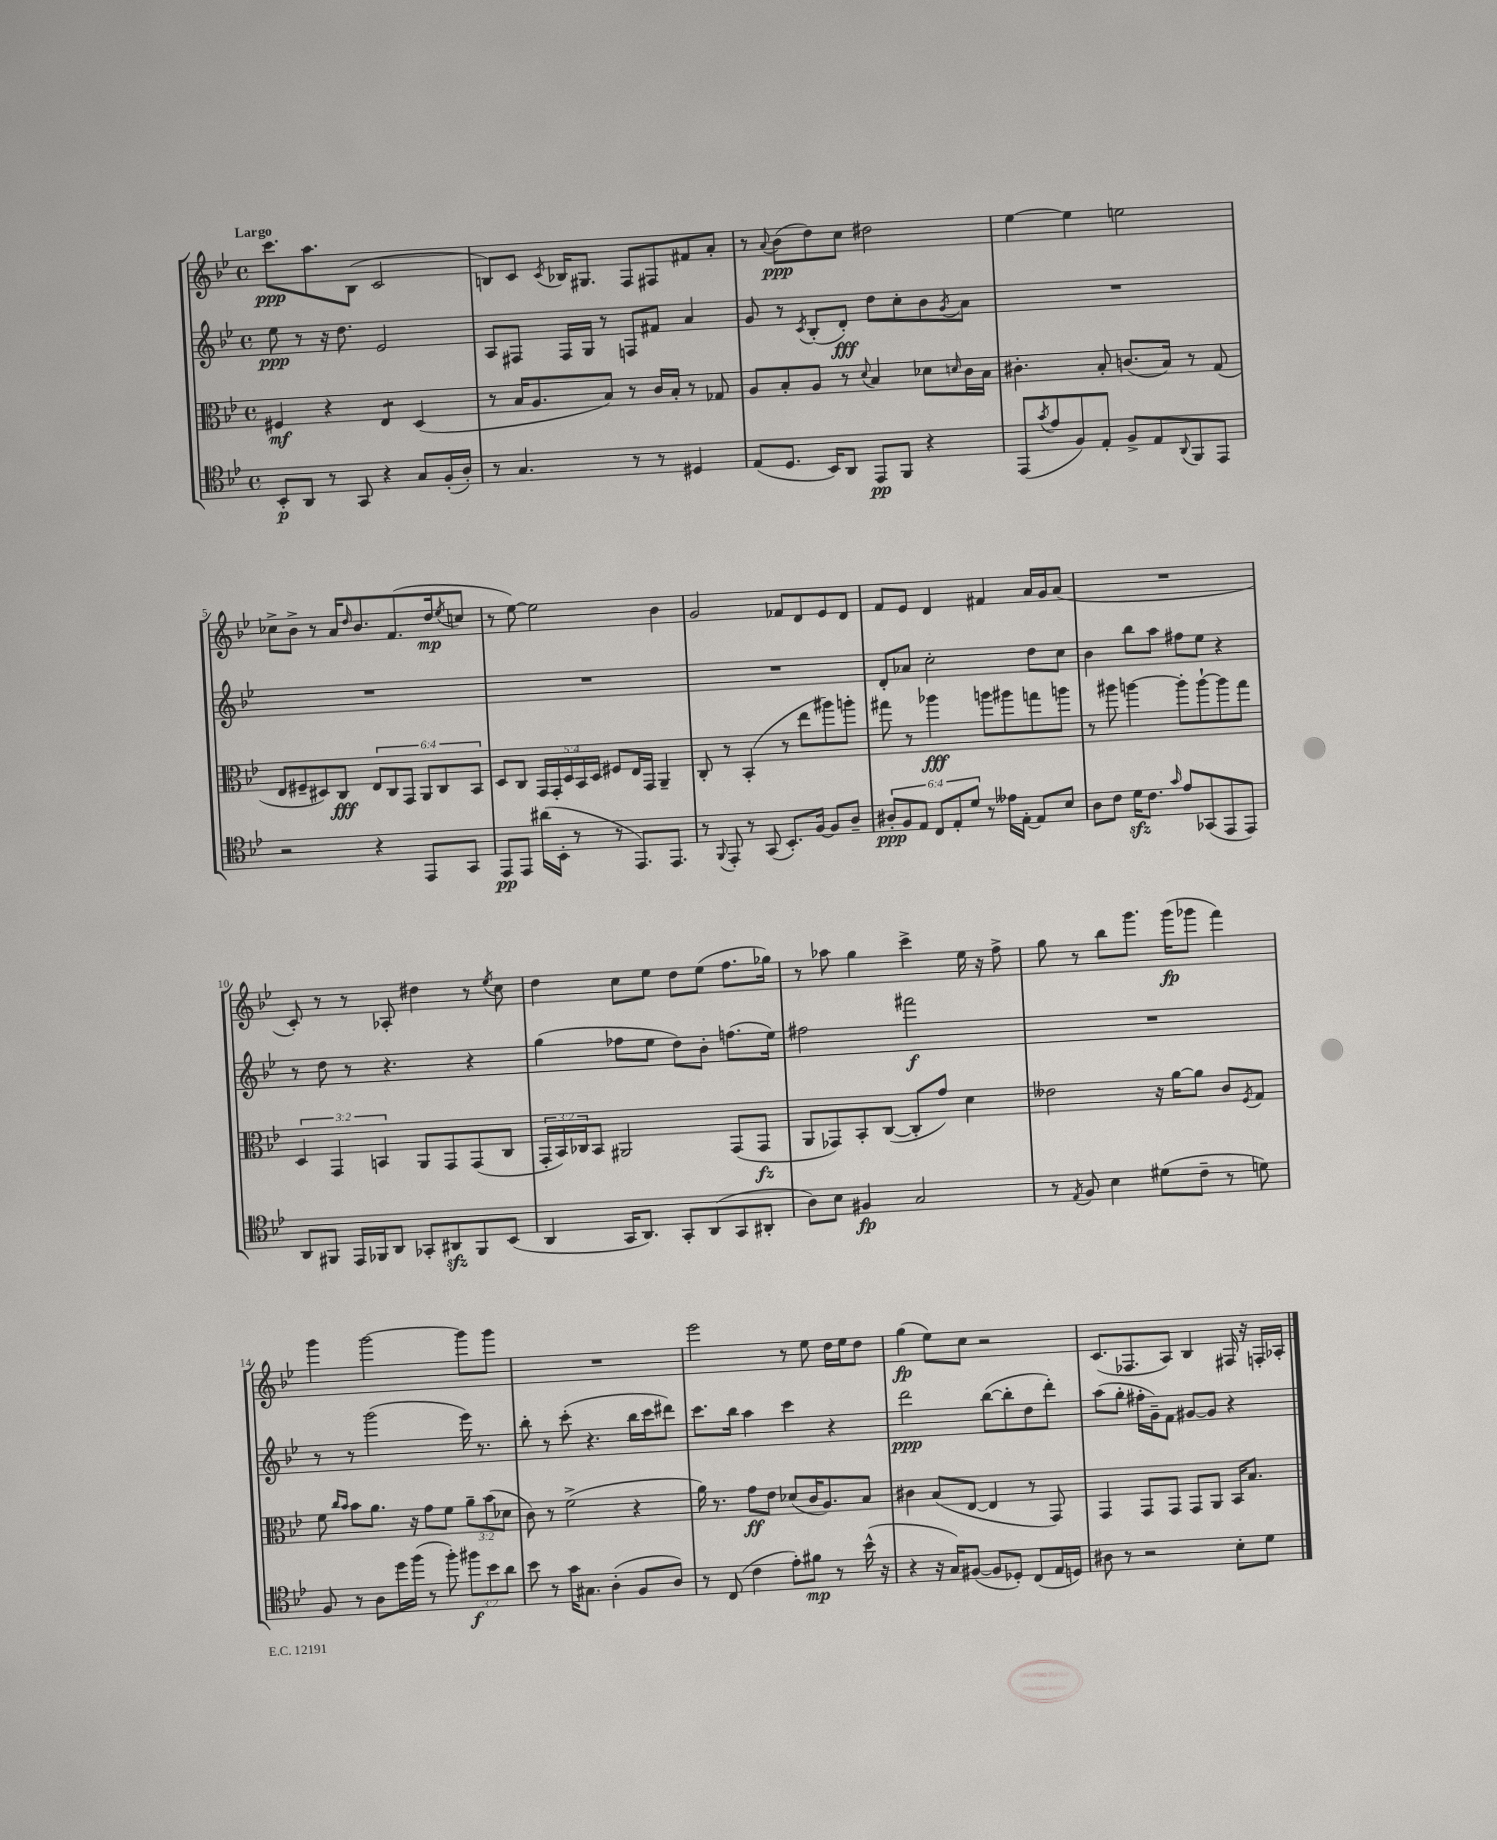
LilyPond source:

<<
\new StaffGroup <<
\new Staff = "s0" {
    \clef treble \key bes \major \defaultTimeSignature \time 4/4 \tempo "Largo"
    c'''8.\ppp a''8. bes8( c'2 |
    b8) c'8 \acciaccatura { c'8 } bes16 gis8. f8 fis8 fis'8 a'8-. |
    r8 \appoggiatura { a'8 } bes'8\ppp( d''8) c''8 dis''2 |
    ees''4~ ees''4 e''2 |
    ces''8-> bes'8-> r8 a'16 \grace { d''16 } bes'8. f'8.( d''16\mp \acciaccatura { ees''8 } c''8 |
    r8 ees''8~) ees''2 bes'4 |
    g'2 fes'8 d'8 ees'8 d'8 |
    f'8 ees'8 d'4 fis'4 a'16 g'16 a'8( |
    R1 |
    c'8-.) r8 r8 aes8-. dis''4 r8 \acciaccatura { ees''8 } c''8 |
    d''4 c''8 ees''8 d''8 ees''8( f''8. ges''16) |
    r8 aes''8 g''4 c'''4-> ees''16 r16 f''8-> |
    g''8 r8 bes''8 g'''8. g'''16\fp( ges'''8 f'''4) |
    g'''4 g'''2~ g'''8 g'''8 |
    R1 |
    ees'''2 r8 ees''8 d''16 ees''16 d''8 |
    g''4\fp( ees''8) c''8 r2 |
    c'8.( fes8. a8) bes4 fis16 r16 f16-. aes16-. \bar "|." |
}
\new Staff = "s1" {
    \clef treble \key bes \major \defaultTimeSignature \time 4/4
    ees''8\ppp r8 r16 d''8. ees'2 |
    a8 fis8 fis16 g16 r8 f8 fis'8 a'4 |
    g'8 r8 \acciaccatura { c'8 } bes8-.( d'8-.\fff) d''8 c''8-. bes'8 \acciaccatura { g'8 } a'8 |
    R1 |
    R1 |
    R1 |
    R1 |
    d'8-. aes'8 c''2-. d''8 c''8 |
    bes'4 bes''8 a''8 fis''8 ees''8 r4 |
    r8 d''8 r8 r4. r4 |
    g''4( fes''8 ees''8 d''8) bes'8-. f''8.( ees''16) |
    fis''2 fis'''2\f |
    R1 |
    r8 r8 g'''2( ees'''16) r8. |
    bes''8-. r8 c'''8-.( r4. bes''16 c'''16 dis'''8) |
    c'''8. bes''16 a''4 c'''4 r4 |
    d'''2\ppp bes''8~( bes''8-. d''8 d'''8-.) |
    a''8( g''8-. fis''16-. g'16--) f'8 gis'8~ gis'8 r4 \bar "|." |
}
\new Staff = "s2" {
    \clef alto \key bes \major \defaultTimeSignature \time 4/4 \override Staff.TupletNumber.text = #tuplet-number::calc-fraction-text
    fis4\mf r4 ees4:8 d4( |
    r8 bes16 a8. bes8) r8 c'16 bes16-. r8 ges8 |
    a8 bes8-. a8 r8 \appoggiatura { d'8 } bes4 des'8 \grace { d'16 } c'16 bes16 |
    cis'4.-. bes8-. c'8.( bes16) r8 g8( |
    ees8 fis8-- dis8) c8\fff \tuplet 6/4 { ees8 c8 g,8 a,8 c8 bes,8 } |
    d8 c8 \tuplet 5/4 { g,16 g,16-. d16 bes,16 d16 } fis8 ees16 g,16 a,4-- |
    c8-. r8 bes,4-.( r8 ees''8 ais''8) a''8-. |
    gis''8 r8 aes''4\fff a''8 ais''8 g''8 a''8 |
    r8 ais''8 a''4~ a''8-. a''8~-! a''8 g''8 |
    \tuplet 3/2 { d4 g,4 b,4 } a,8 g,8 g,8( c8 |
    \tuplet 3/2 { g,16-. bes,16) ces16 } bes,8 ais,2 g,8( g,8\fz |
    a,8 ges,8) bes,8-. c8~( c8-. g'8) d'4 |
    eeses'2 r16 a'16~ a'8 c'8 \acciaccatura { f8 } g8 |
    f'8 \grace { c''16 bes'16 } bes'8 a'8. r16 g'8 f'8 \tuplet 3/2 { a'8-- bes'8( des'8 } |
    c'8) r8 f'2->( r4 |
    a'16) r8. g'8\ff ees'8 des'8( c'16 a8.) bes8 |
    cis'4 bes8( ees8~ ees4 r8 g,8) |
    g,4 g,8 g,8 g,8 a,8 bes,16 bes8. \bar "|." |
}
\new Staff = "s3" {
    \clef tenor \key bes \major \defaultTimeSignature \time 4/4 \override Staff.TupletNumber.text = #tuplet-number::calc-fraction-text
    bes,8-.\p a,8 r8 g,8 r4 g8 f16-.( a16-.) |
    r8 g4. r8 r8 dis4 |
    ees8( d8. bes,16) a,8 ees,8\pp f,8 r4 |
    ees,8( \acciaccatura { g'8 } ees'8 f8) ees8-. f8-> ees8 \appoggiatura { a,8 } f,8 ees,8 |
    r2 r4 ees,8 g,8 |
    ees,8\pp ees,8 ais'16( bes,16-. r8 r8 ees,8.) ees,8. |
    r8 \appoggiatura { f,8 } ees,8-. r8 g,8( bes,8.-.) f16~ f8 a8-- |
    \tuplet 6/4 { ais8-.\ppp f8 ees8 c8 ees8-. d'8 } r8 eeses'16 ees16~-. ees8 bes8 |
    a8 c'8 d'16\sfz c'8. \grace { g'16 } ees'8 ges,8( ees,8 ees,8) |
    a,8 fis,8 ees,16 fes,16 a,8 ges,8-. ais,8\sfz fes,8 bes,8( |
    a,4 g,16 a,8.) g,8-. a,8( g,8 ais,8-. |
    a8) bes8 fis4\fp g2 |
    r8 \acciaccatura { ees8 } f8 bes4 dis'8( c'8-- r8 d'8) |
    f8 r8 a8 d''16 f''16( r8 f''8-.) \tuplet 3/2 { fis''8\f bes'8 a'8 } |
    bes'8 r8 g'16 gis8. a4-.( f8 a8) |
    r8 c8( c'4 ees'8-.) fis'8\mp r8 bes'16-^( r16 |
    r4 r16 g16) fis8~( fis8 des8-.) c8( ees16 d16) |
    ais8 r8 r2 bes8-. d'8 \bar "|." |
}
>>
>>
